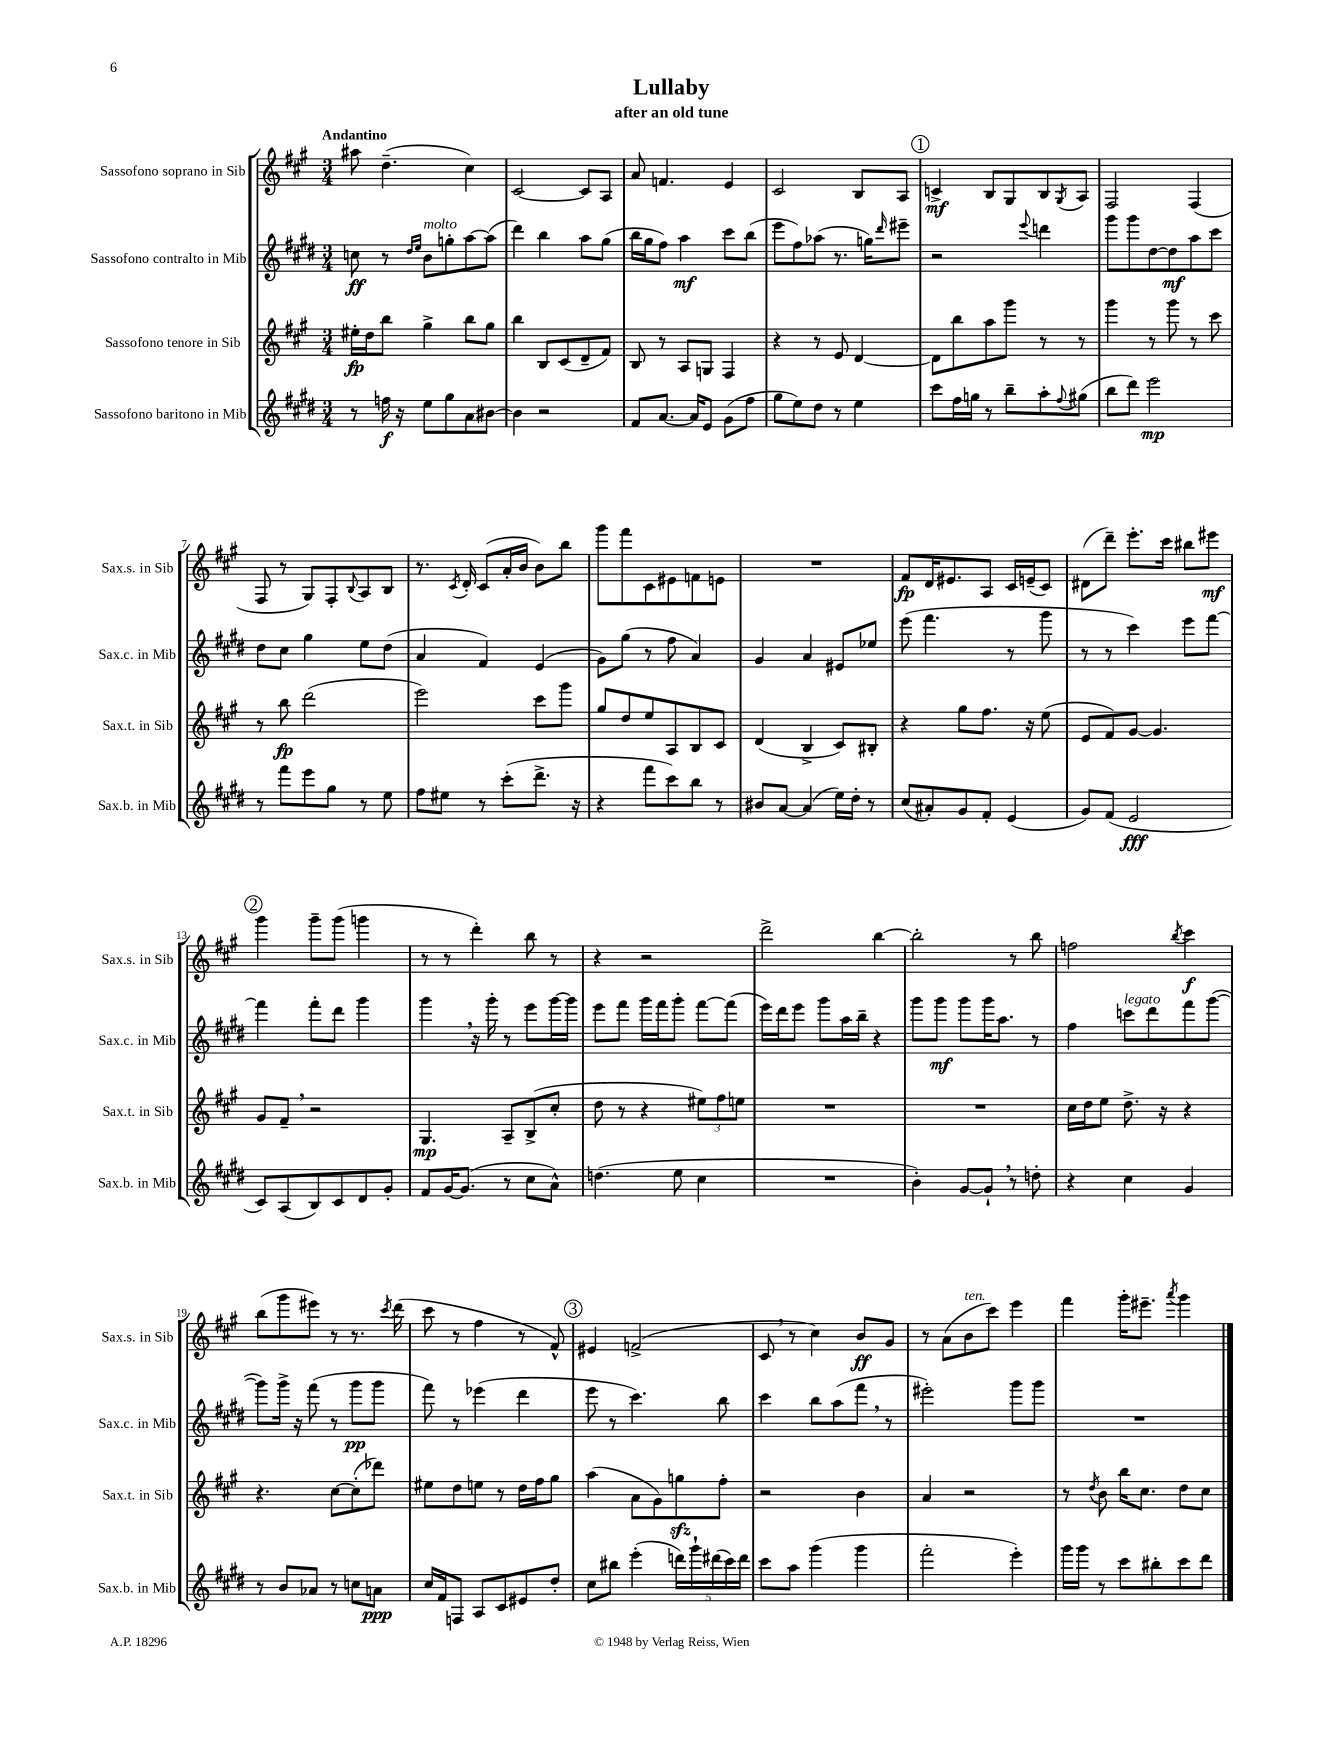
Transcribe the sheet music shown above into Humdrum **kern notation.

**kern	**kern	**kern	**kern
*staff4	*staff3	*staff2	*staff1
*clefG2	*clefG2	*clefG2	*clefG2
*k[f#c#g#d#]	*k[f#c#g#]	*k[f#c#g#d#]	*k[f#c#g#]
*M3/4	*M3/4	*M3/4	*M3/4
8r	16ee#'\LL	8cc\	8aa#\
.	16dd\J	.	.
16ff\	8bb\J	8r	(4.dd~\
16r	.	.	.
.	.	16qqdd#/LL	.
.	.	16qqee/JJ	.
8ee\L	4gg#^\	8b\L	.
8gg#\	.	8gg'\	.
8a\	8bb\L	[8aa\	4cc#\)
[8b#\J	8gg#\J	(8aa\]J	.
=	=	=	=
4b#\]	4bb\	4ddd#\)	[2c#/
2r	8B/L	4bb\	.
.	(8c#/	.	.
.	8d~/	8aa\L	8c#/]L
.	8f#/J)	(8gg#\J	8A/J
=	=	=	=
8f#/L	8B/	16bb\LL	8a/
.	.	16gg#\J	.
[8.a/J	8r	8ff#\J)	4.f/
.	8A/L	4aa\	.
16a/]LK	.	.	.
8e/J	8G/J	.	.
(8g#\L	4F#/	8ccc#\L	4e/
8ff#\J	.	(8bb\J	.
=	=	=	=
8gg#\L	4r	8eee\L	2c#/
8ee\)	.	8ff#\)	.
8dd#\J	8r	(8aa-\J	.
8r	8e/	8.r	.
4ee\	[4d/	.	8B/L
.	.	16gg\LK)	.
.	.	16qqddd#/	.
.	.	8eee#~\J	8A/J
=	=	=	=
8ccc#\L	8d\]L	2r	4c^/
16ff#\L	8bb\	.	.
16gg\JJ	.	.	.
8r	8aa\	.	8B/L
8bb~\L	8ggg#\J	.	8G#/
.	.	8qqeee/	.
8aa'\	8r	4ddd\	8B/
8qqff#/	.	.	8qG#/
(8gg#\J	8r	.	8A/J
=	=	=	=
8bb\L	4ggg#\	8ggg#\L	2F#/
8ddd#\J)	.	8ggg#\	.
2eee\	8r	[8dd#\	.
.	8ggg#\	8dd#\]	.
.	8r	8aa\	(4F#/
.	8ccc#\	8ccc#\J	.
=	=	=	=
8r	8r	8dd#\L	8F#/
8fff#\L	8bb\	8cc#\J	8r
8eee\	(2ddd\	4gg#\	8G#/L)
8gg#\J	.	.	8F#'/
.	.	.	8qqB/
8r	.	8ee\L	8A/
8ee\	.	(8dd#\J	8B/J
=	=	=	=
8ff#\L	2eee\)	4a/	8.r
8ee#\J	.	.	.
.	.	.	8qc#/
.	.	.	16d'/
8r	.	4f#/)	(8c#/L
(8ccc#'\L	.	.	16a'/L
.	.	.	16b/JJ
8.ddd#^\J	8ccc#\L	(4e/	8b\L)
.	8ggg#\J	.	8bb\J
16r	.	.	.
=	=	=	=
4r	8gg#/L	8g#\L)	8ggg#\L
.	8dd/	(8gg#\J	8fff#\
8fff#\L	8ee/	8r	8c#\
8ccc#\)	8A/	8ff#\	8e#\
8bb\J	8B/	4a/)	8f\
8r	8c#/J	.	8e\J
=	=	=	=
8b#/L	(4d/	4g#/	2.r
[8a/J	.	.	.
(4a/]	4B^/	4a/	.
16ee\LL)	8c#/L)	8e#/L	.
16dd#'\JJ	.	.	.
8r	8B#'/J	8ee-/J	.
=	=	=	=
(8cc#/L	4r	(8eee\	8f#/L
8a#'/)	.	4.fff#\	16d/K
.	.	.	8.e#/
8g#/	8gg#\L	.	.
8f#'/J	8.ff#\J	.	8A/J
(4e/	.	8r	16c#/LL
.	16r	.	(16e~/J
.	(8ee\	8ggg#\	8c#/J)
=	=	=	=
8g#/L)	8e/L	8r	(8d#\L
(8f#/J	8f#/)	8r	8ddd~\J)
2e/	[8g#/J	4ccc#\)	8.eee'\L
.	4.g#/]	.	.
.	.	.	16ccc#\Jk
.	.	8eee\L	8bb#\L
.	.	[8fff#\J	8eee#\J
=	=	=	=
8c#/L)	8g#/L	4fff#\]	4ggg#\
(8A/	8f#~/J	.	.
8B/)	2r	8fff#'\L	8ggg#~\L
8c#/	.	8ddd#\J	(8ggg#\J
8d#/	.	4ggg#\	4ggg\
8g#'/J	.	.	.
=	=	=	=
8f#/L	4.G#/	4ggg#\	8r
[16g#/K	.	.	8r
(8.g#/]J	.	.	.
.	.	16r	4ddd'\)
.	.	16ggg#'\	.
8r	8A~/L	8r	.
8cc#\L	(8B^/	8eee\L	8bb\
8a^^\J)	8cc#'/J	[16ggg#\L	8r
.	.	16ggg#\]JJ	.
=	=	=	=
(4.dd\	8dd\	8eee\L	4r
.	8r	8fff#\J	.
.	4r	16ggg#\LL	2r
.	.	16fff#\J	.
8ee\	.	8ggg#'\J	.
4cc#\	12ee#\L)	[8fff#\L	.
.	12ff#\	.	.
.	.	(8fff#\]J	.
.	12ee\J	.	.
=	=	=	=
2.r	2.r	16eee\LL)	2ddd^\
.	.	16ddd#\J	.
.	.	8eee\J	.
.	.	8ggg#\L	.
.	.	16aa\L	.
.	.	16bb~\JJ	.
.	.	4r	[4bb\
=	=	=	=
4b'\)	2.r	8ggg#\L	2bb'\]
.	.	8ggg#\J	.
[8g#/L	.	8ggg#\L	.
8g#`/]J	.	16ggg#\K	.
.	.	8.aa\J	.
8r	.	.	8r
8dd'\	.	8r	8bb\
=	=	=	=
4r	16cc#\LL	4ff#\	2ff\
.	16dd\J	.	.
.	8ee\J	.	.
4cc#\	8.dd^\	8ccc\L	.
.	.	8ddd#\	.
.	16r	.	.
.	.	.	8qbb/
4g#/	4r	8fff#\	4ccc#\
.	.	([8ggg#\J	.
=	=	=	=
8r	4.r	8ggg#\]L)	(8bb\L
8b/L	.	16ggg#^\Jk	8ggg#\
.	.	16r	.
8a-/J	.	(8fff#\	8eee#\J)
8r	[8cc#\L	8r	8r
8cc\L	(8cc#'\]	8ggg#\L	8.r
8a\J	8ddd-\J)	8ggg#\J	.
.	.	.	8qccc#/
.	.	.	(16ddd\
=	=	=	=
16cc#/LL	8ee#\L	8fff#\)	8ccc#\
16f#/J	.	.	.
8F/J	8dd\	8r	8r
8A/L	8ee\J	(4eee-\	4ff#\
8c#/	8r	.	.
8e#/	16dd\LL	4ddd#\	8r
.	16ff#\J	.	.
8dd#'/J	8gg#\J	.	8f#^^/)
=	=	=	=
8cc#\L	(4aa\	8eee\	4e#/
8bb#\J	.	8r	.
(4eee'\	8a\L	4.ccc#\)	(2f^/
.	8g#\)	.	.
20ddd\LL)	8gg\	.	.
20ggg#`\	.	.	.
(20ddd#\	.	.	.
.	8ff#'\J	8bb\	.
20ccc#\)	.	.	.
20ddd#\JJ	.	.	.
=	=	=	=
8ccc#\L	2r	4ccc#\	8c#/
8aa\J	.	.	8r
(4ggg#\	.	8bb\L	4cc#\)
.	.	(8aa\	.
4ggg#\	4b\	8fff#\J	8b/L
.	.	8r	8g#/J
=	=	=	=
2fff#'\	4a/	2eee#'\)	8r
.	.	.	(8a\L
.	2r	.	8b\
.	.	.	8ccc#\J)
4eee'\)	.	8ggg#\L	4eee\
.	.	8ggg#\J	.
=	=	=	=
16ggg#\LL	8r	2.r	4fff#\
16ggg#\JJ	.	.	.
.	8qdd/	.	.
8r	8b\	.	.
8ccc#\L	16bb\LK	.	16ggg#'\LK
.	8.cc#\J	.	8.eee#~\J
8bb#'\	.	.	.
.	.	.	8qaaa/
8ccc#\	8dd\L	.	4ggg#\
8ddd#\J	8cc#\J	.	.
==	==	==	==
*-	*-	*-	*-
